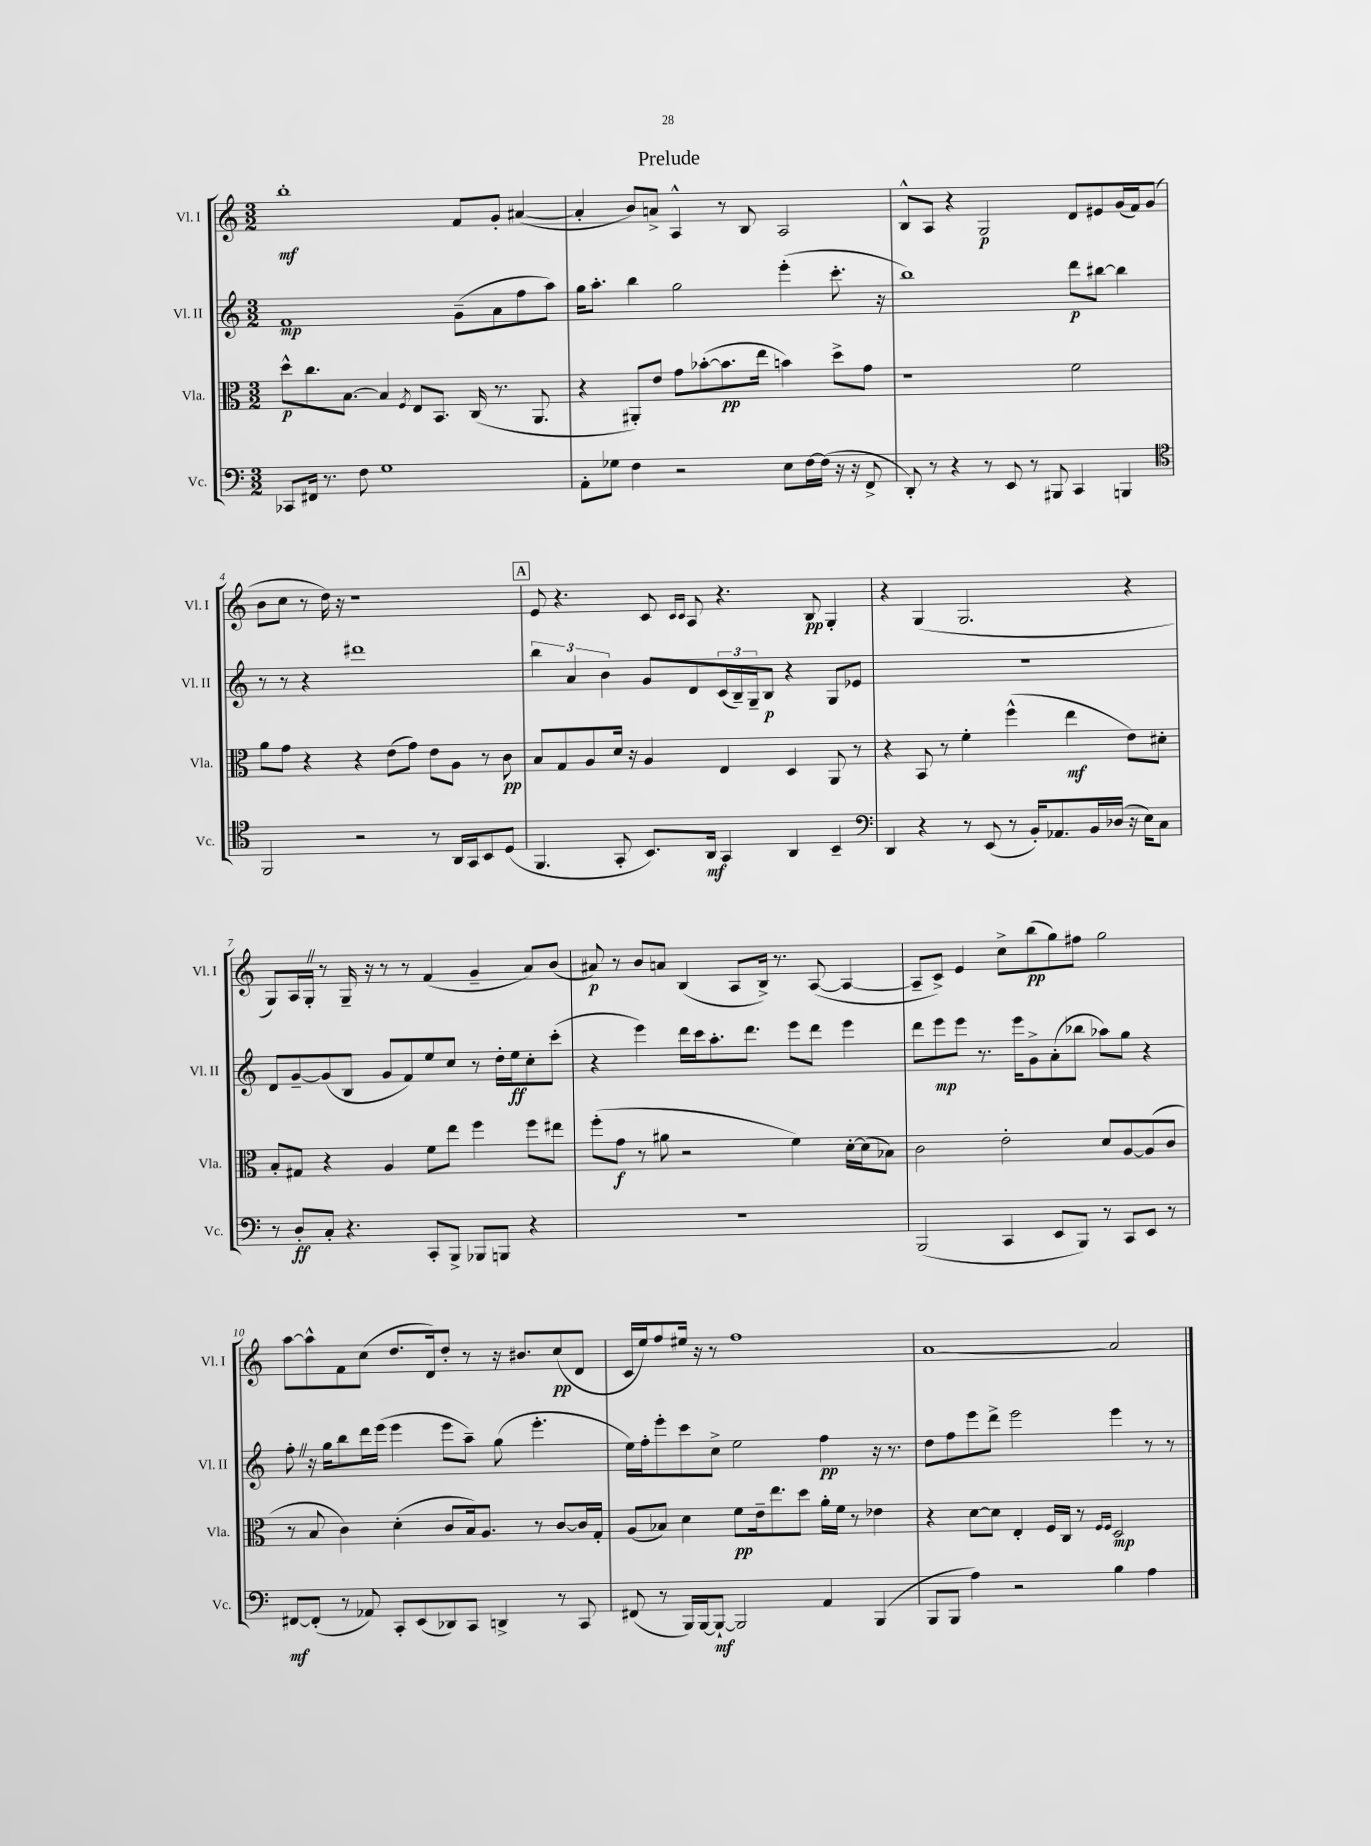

**kern	**kern	**kern	**kern
*staff4	*staff3	*staff2	*staff1
*clefF4	*clefC3	*clefG2	*clefG2
*k[]	*k[]	*k[]	*k[]
*M3/2	*M3/2	*M3/2	*M3/2
8CC-	8dd^^	1f	1bb'
16FF#	8.cc	.	.
8.r	.	.	.
.	[8.B	.	.
8F	.	.	.
1G	4B]	.	.
.	8qF	.	.
.	8E	.	.
.	8.BB	.	.
.	.	(8g~	8f
.	(16C	.	.
.	8.r	8a	8g'
.	.	8ff	([4a#
.	8.AA	.	.
.	.	8aa)	.
=	=	=	=
8AA'	4r	16gg	4a#']
.	.	8.aa'	.
8G-	.	.	.
4F	8AA#')	4bb	8b)
.	8e	.	8a^
2r	8g	2gg	4A^^
.	([8b-'	.	.
.	8.b-]	.	8r
.	.	.	8B
.	16ee	.	.
8E	4b)	(4eee'	2A
[16F	.	.	.
(16F]	.	.	.
16r	8dd^	8.ccc'	.
16r	.	.	.
8FF^	8g	.	.
.	.	16r	.
=	=	=	=
8DD')	1r	1bb)	8B^^
8r	.	.	8A
4r	.	.	4r
8r	.	.	2G
8EE	.	.	.
8r	.	.	.
8BBB#	.	.	.
4CC	2f	8ddd	8d
.	.	[8bb#	8e#
4BBB	.	4bb#]	(16g
.	.	.	16f)
.	.	.	(8g
=	=	=	=
*clefC4	*	*	*
2FF	8a	8r	8b
.	8g	8r	8cc
.	4r	4r	8r
.	.	.	16dd)
.	.	.	16r
2r	4r	1ddd#	1r
.	(8e	.	.
.	8g)	.	.
8r	8e	.	.
16AA	8A	.	.
16GG	.	.	.
8BB	8r	.	.
(8D	8c	.	.
=	=	=	=
4.FF	8B	6bb	8e
.	8G	.	4.r
.	.	6a	.
.	8A	.	.
.	.	6b	.
8GG'	16d	.	.
.	16r	.	.
8.BB)	4A	8g	8c
.	.	.	16qqc
.	.	.	16qqc
.	.	8d	8A
16AA	.	.	.
4GG	4E	(24c	4.r
.	.	24B~)	.
.	.	24G~	.
.	.	8B	.
4AA	4D	4r	.
.	.	.	8B
4BB~	8AA	8G	4G'
.	8r	8e-	.
=	=	=	=
*clefF4	*	*	*
4DD	4r	1.r	4r
4r	8BB	.	(4G
.	8r	.	.
8r	4f'	.	2.G
(8EE	.	.	.
8r	(4ff^^	.	.
16BB')	.	.	.
8.AA-	.	.	.
.	4ee	.	.
16BB	.	.	.
(16D-	.	.	.
16r	8e)	.	4r
16E)	.	.	.
8C	8d#'	.	.
=	=	=	=
8r	8B'	8d	8G)
8D'	8G#	[8g~	16A
.	.	.	16G'
8C'	4r	(8g]	8r
4.r	.	8B	16G~
.	.	.	16r
.	4A	8g	8r
.	.	8f)	8r
8CC'	8f	8ee	(4f
8BBB^	8ee	8cc	.
8BBB-	4ff	8r	4g~
8BBB	.	16dd'	.
.	.	16ee	.
4r	8ff	8cc'	8a)
.	8ee#	(8ccc'	(8b
=	=	=	=
1.r	(8ff'	4r	8a#)
.	8g	.	8r
.	8r	4eee)	8b
.	8a#	.	8a
.	2r	16ddd	(4B
.	.	16ccc	.
.	.	8.aa'	.
.	.	.	8A
.	.	8.ddd	.
.	.	.	16B^)
.	.	.	8.r
.	4f)	8eee	.
.	.	8ddd	([8A
.	[16d'	4eee	4A_
.	(16d]	.	.
.	8B-)	.	.
=	=	=	=
(2BBB	2c	8ddd	8A~]
.	.	8eee	8c^)
.	.	8eee	4e
.	.	8.r	.
4CC	2e'	.	8cc^
.	.	16eee	.
.	.	8g^	(8bb
8EE	.	(8a'	8gg)
8BBB)	.	8bb-	8ff#
8r	8d	8aa-)	2gg
8CC	[8A	8gg	.
8EE	(8A]	4r	.
8r	8c	.	.
=	=	=	=
[8FF#	8r	8ff'	[8aa
(8FF#']	8B	16r	8aa^^]
.	.	16gg	.
8r	4c)	8bb	8f
8AA-)	.	16ddd	(8cc
.	.	(16eee	.
8CC'	(4d'	4eee	8.dd
(8EE	.	.	.
.	.	.	16d)
8DD-)	8c	8eee	8dd'
8CC	16B)	8aa~)	8r
.	8.A	.	.
4DD^	.	(8gg	16r
.	.	.	8.b#
.	8r	4.eee'	.
8r	[8c	.	(8cc
8CC	16c]	.	8d
.	16G'	.	.
=	=	=	=
(8FF#	(8A	16ee)	16c
.	.	16ff'	16ee)
8r	8B-)	8eee'	8ff
16BBB)	4d	8ccc	16ee#
[16BBB	.	.	16r
8BBB`_	.	8cc^	8r
2BBB]	8f	2ee	1ff
.	16e~	.	.
.	8.ee	.	.
.	8dd	.	.
4AA	16a'	4ff	.
.	16f	.	.
.	8r	.	.
(4BBB	4e-	16r	.
.	.	8.r	.
=	=	=	=
8BBB	4r	8dd	[1a
8BBB	.	8ff	.
4A)	[8d	8eee	.
.	8d]	8ddd^	.
2r	4E'	2eee	.
.	16F	.	.
.	16C	.	.
.	8r	.	.
.	16qqF	.	.
.	16qqF	.	.
4B	2D	4eee	2a]
4A	.	8r	.
.	.	8r	.
==	==	==	==
*-	*-	*-	*-
